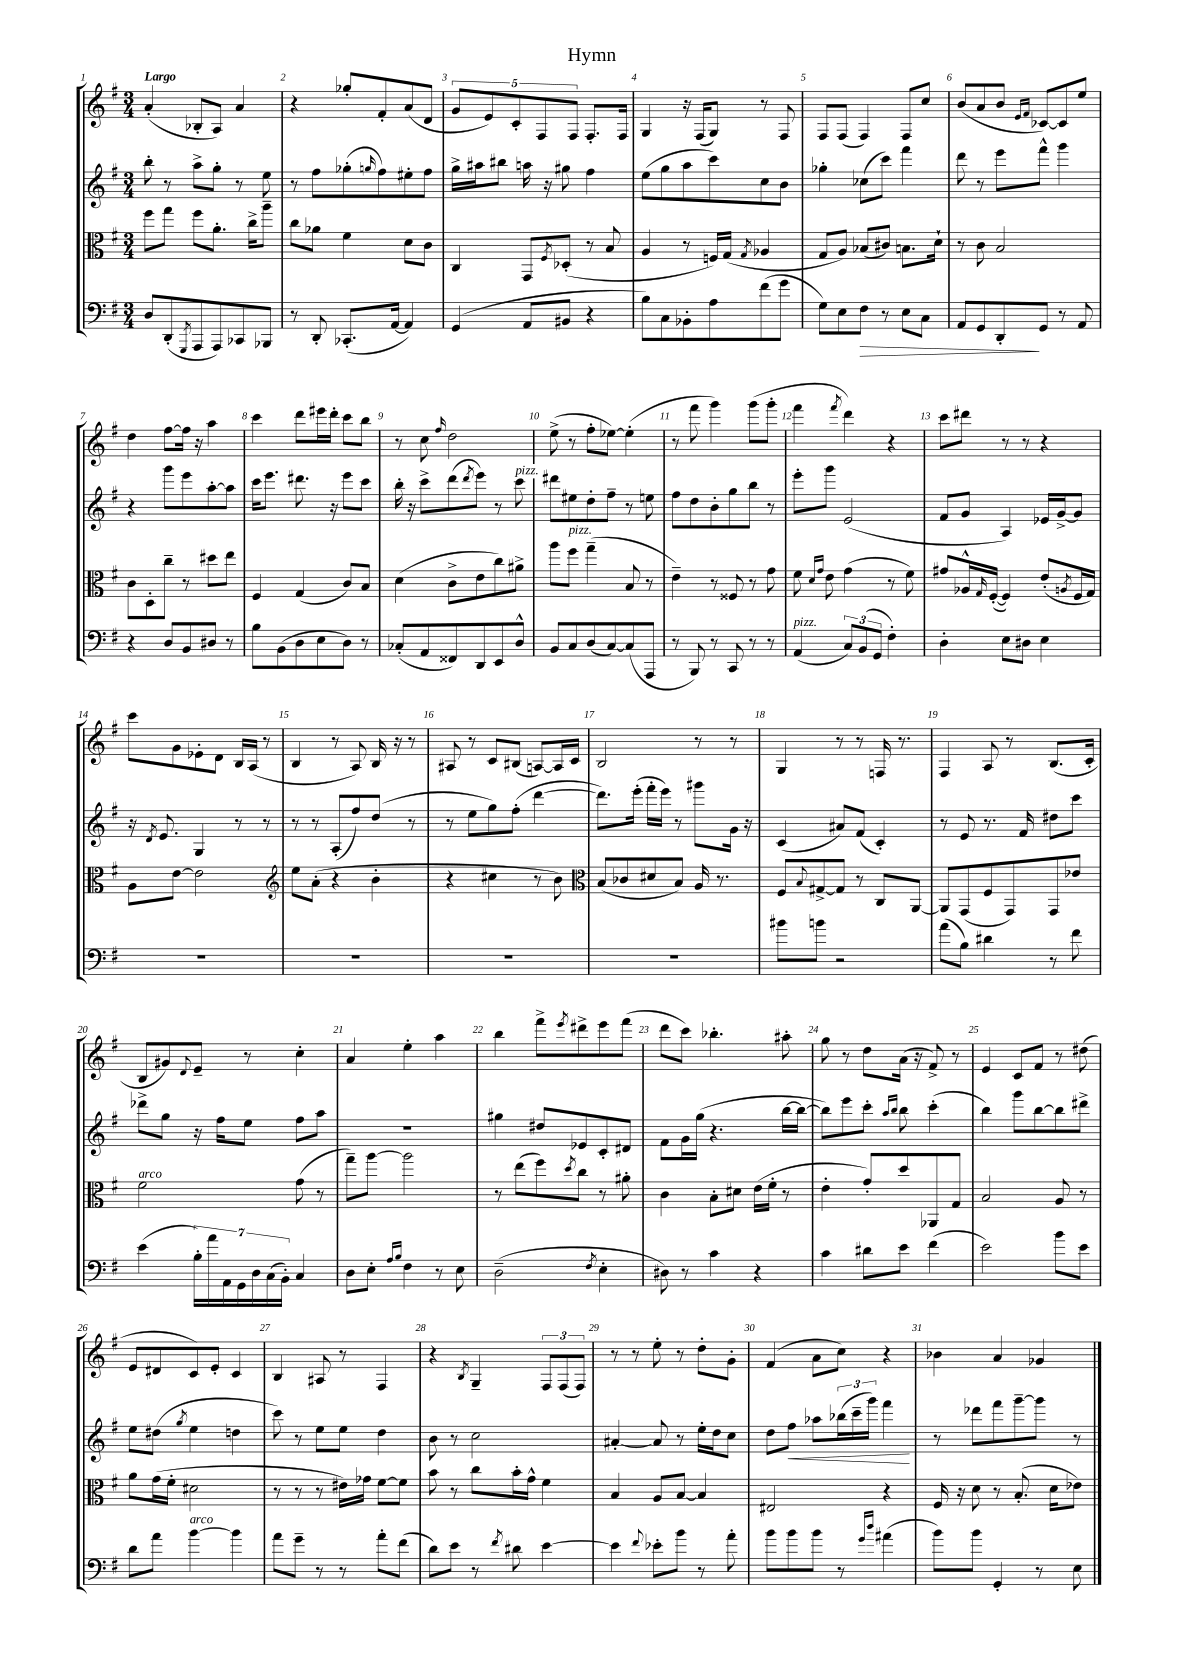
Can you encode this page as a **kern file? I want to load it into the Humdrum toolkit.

**kern	**kern	**kern	**kern
*staff4	*staff3	*staff2	*staff1
*clefF4	*clefC3	*clefG2	*clefG2
*k[f#]	*k[f#]	*k[f#]	*k[f#]
*M3/4	*M3/4	*M3/4	*M3/4
8D/L	8ff#\L	8bb'\	(4a'/
(8DD'/	8gg\J	8r	.
8qGGG/	.	.	.
8AAA/	8ff#\L	8aa^\L	8B-'/L
8AAA/)	8.a'\J	8gg'\J	8A/J)
8CC-/	.	8r	4a/
.	16cc^\LK	.	.
8BBB-/J	8aa~\J	8ee\	.
=	=	=	=
8r	8cc\L	8r	4r
8DD'/	8a-\J	8ff#\L	.
(8.CC-'/L	4f#\	(8gg-'\	8gg-'/L
.	.	16qqgg/	.
.	.	8ff#\)	8f#'/
[16AA/Jk	.	.	.
4AA/])	8d\L	8ee#'\	(8a/
.	8c\J	8ff#\J	8d/J
=	=	=	=
(4GG/	4C/	16gg^\LL	10g/L
.	.	16aa#\J	.
.	.	.	10e/)
.	.	8bb#\J	.
.	.	.	10c'/
8AA/L	8GG/L	16aa\	.
.	.	.	10F#/
.	.	16r	.
.	8qF#/	.	.
8BB#/J	(8D-'/J	8gg#\	.
.	.	.	10F#/J
4r	8r	4ff#\	8.F#'/L
.	8B/	.	.
.	.	.	16F#/Jk
=	=	=	=
8B\L)	4A/	(8ee\L	4G/
8C\	.	8gg\	.
8BB-'\	8r	8aa\	16r
.	.	.	(16F#/LK
8A\	16F/LL)	8ccc\)	8G/J)
.	(16G/JJ	.	.
.	8qG/	.	.
(8f#\	4A-/	8cc\	8r
8g\J	.	8b\J	8F#/
=	=	=	=
8G\L)	8G/L	4gg-'\	8F#/L
8E\	8A/J)	.	(8F#/J
8F#\J	(8B-/L	(8cc-\L	4F#/)
8r	8c#/J)	8ccc\J)	.
8E\L	8.B\L	4fff#\	8F#/L
8C\J	.	.	8cc/J
.	16d`\Jk	.	.
=	=	=	=
8AA/L	8r	8ddd\	(8b/L
8GG/	8c\	8r	8a/
8DD'/	2B/	8eee\L	8b/J
.	.	.	16qqe/LL
.	.	.	16qqf#/JJ
8GG/J	.	8fff#^^\J	[8c-/L)
8r	.	4ggg\	8c-/]
8AA/	.	.	8ee/J
=	=	=	=
4r	8c\L	4r	4dd\
.	8D'\	.	.
8D/L	8cc~\J	8ggg\L	[8ff#\L
8BB/	8r	8eee\	16ff#\]Jk
.	.	.	16r
8D#/J	8dd#\L	[8aa'\	4aa\
8r	8ee\J	8aa\]J	.
=	=	=	=
8B\L	4F#/	16ccc\LK	4ccc\
.	.	8.eee\J	.
(8BB\	.	.	.
8D\	(4G/	8.ddd#\	8ddd\L
8E\	.	.	16eee#\L
.	.	16r	16ddd'\JJ
8D\J)	8c/L)	8eee\L	8ccc\L
8r	8B/J	8ccc\J	8bb\J
=	=	=	=
(8C-'/L	(4d\	16bb'\	8r
.	.	16r	.
8AA/	.	8ccc^\L	8cc\
.	.	.	16qqff#/
8FF##/)	8c^\L	(8ddd\	2dd\
.	.	8qddd/	.
8DD/	8e\	8eee\J)	.
8EE/	8cc\)	8r	.
8D^^/J	8a#^\J	8ccc\	.
=	=	=	=
8BB/L	8aa\L	8ddd#\L	(8ee^\
8C/	8ff#\J	8ee#\	8r
(8D/	(4gg~\	8dd'\	8ff#'\L
[8C/)	.	8ff#~\J	[8ee-\J)
(8C/]	8B/	8r	(4ee-'\]
8AAA/J	8r	8ee\	.
=	=	=	=
8r	4e~\)	8ff#\L	8r
8BBB/)	.	8dd\	8fff#\
8r	8r	8b'\	4ggg\)
8CC/	8F##/	8gg\	.
8r	8r	8bb\J	(8ggg\L
8r	8g\	8r	8ggg'\J
=	=	=	=
(4AA/	8f#\	8eee'\L	4fff#\
.	16qqd/LL	.	.
.	16qqg/JJ	.	.
.	8e\	8ggg\J	.
.	.	.	8qfff#/
12C/L)	(4g\	(2e/	4ddd\)
(12BB/	.	.	.
12GG/J	.	.	.
4F#'\)	8r	.	4r
.	8f#\)	.	.
=	=	=	=
4D'\	8g#/L	8f#/L	8ccc\L
.	16A-^^/L	8g/J	8ddd#\J
.	16qqG/	.	.
.	([16F#'/JJ	.	.
8E\L	4F#/])	4A/)	8r
8D#\J	.	.	8r
4E\	(8e'/L	16e-/LL	4r
.	.	[16g^/J	.
.	8qA/	.	.
.	16F#/L	8g/]J	.
.	16G/JJ)	.	.
=	=	=	=
2.r	8A\L	16r	8ccc\L
.	.	8qd/	.
.	.	8.e/	.
.	[8e\J	.	8g\
.	2e\]	4G/	8e-'\
.	.	.	8d\J
.	.	8r	16B/LL
.	.	.	(16A/JJ
.	.	8r	8r
=	=	=	=
*	*clefG2	*	*
2.r	8ee\L	8r	4B/
.	(8a'\J	8r	.
.	4r	(8A'/L	8r
.	.	8ff#/)	8A/)
.	4b'\	(8dd/J	16B/
.	.	.	16r
.	.	8r	8r
=	=	=	=
2.r	4r	8r	8A#/
.	.	8ee\L	8r
.	4cc#\	8gg\)	8c/L
.	.	(8ff#'\J	(8B#/J
.	8r	[4ddd\	[8A/L)
.	8b\)	.	16A/]L
.	.	.	16c/JJ
=	=	=	=
*	*clefC3	*	*
2.r	(8B/L	8.ddd\]L)	2B/
.	8c-/	.	.
.	.	(16eee'\Jk	.
.	8d#/	16fff#'\LL	.
.	.	16eee\JJ)	.
.	8B/J)	8r	.
.	16A/	8ggg#\L	8r
.	8.r	.	.
.	.	16g\Jk	8r
.	.	16r	.
=	=	=	=
8b#\L	8F#/L	(4c/	4G/
.	8qqB/	.	.
8b\J	[8G#^/	.	.
2r	8G#/]J	8a#/L)	8r
.	8r	(8f#/J	8r
.	8C/L	4c'/)	16F/
.	.	.	8.r
.	[8AA/J	.	.
=	=	=	=
(8a\L	8AA/]L	8r	4F#/
8B\J)	(8GG/	8e/	.
4d#\	8F#/	8.r	8A/
.	8GG/)	.	8r
.	.	16f#/	.
8r	8GG/	8dd#\L	(8.B/L
8f#\	8e-/J	8ccc\J	.
.	.	.	16c'/Jk
=	=	=	=
(4e\	2f#\	8ddd-^\L	8B/L
.	.	8gg\J	8g#/)
.	.	.	8qqd/
28B'\LL)	.	16r	8e~/J
28a\	.	.	.
.	.	16ff#\LK	.
28AA\	.	.	.
28GG\	.	.	.
.	.	8ee\J	8r
28D\	.	.	.
(28C\	.	.	.
28BB'\JJ)	.	.	.
4C/	(8g\	8ff#\L	4cc'\
.	8r	8aa\J	.
=	=	=	=
8D\L	8gg~\L)	2.r	4a/
8E'\J	[8aa\J	.	.
16qqA/LL	.	.	.
16qqB/JJ	.	.	.
4F#\	2aa\]	.	4ee'\
8r	.	.	4aa\
8E\	.	.	.
=	=	=	=
(2D~\	8r	4gg#\	4bb\
.	(8ee\L	.	.
.	8ff#\)	8dd#/L	8fff#^\L
.	8qdd/	.	8qeee/
.	8cc\J	8e-/	8ddd#^\
8qF#/	.	.	.
4E'\	8r	8c'/	8eee\
.	8a#'\	8d#/J	(8fff#\J
=	=	=	=
8D#\)	4c\	8f#\L	8ddd\L
8r	.	16g\L	8ccc\J)
.	.	(16gg\JJ	.
4c\	8B'\L	4.r	4.bb-'\
.	8d#\J	.	.
4r	(16e\LL	.	.
.	16f#'\JJ	.	.
.	8r	[16bb\LL	8aa#'\
.	.	16bb\_JJ	.
=	=	=	=
4c\	4e'\	8bb\]L)	8gg\
.	.	8eee\	8r
8d#\L	8g'/L)	8ccc'\J	8dd\L
.	.	16qqaa/LL	.
.	.	16qqbb/JJ	.
8e\J	8dd/	8bb\	(16a\Jk
.	.	.	16r
(4f#\	8AA-/	(4ccc'\	8f#^/)
.	8G/J	.	8r
=	=	=	=
2e\)	2B/	4bb\)	4e/
.	.	8ggg\L	8c/L
.	.	[8bb\	8f#/J
8b\L	8A/	8bb\]	8r
8e\J	8r	8ddd#^\J	(8dd#\
=	=	=	=
8d\L	8a\L	8ee\L	8e/L
8a\J	(16g\L	(8dd#\J	8d#/
.	16f#'\JJ	.	.
.	.	8qgg/	.
[4b\	2d#\	4ee\	8c/)
.	.	.	8e'/J
4b\]	.	4dd\	4c/
=	=	=	=
8a\L	8r	8ccc\)	4B/
8g~\J	8r	8r	.
8r	8r	8ee\L	8A#/
8r	16e#\LL)	8ee\J	8r
.	16g-\JJ	.	.
8a'\L	[8f#\L	4dd\	4F#/
(8f#\J	8f#\]J	.	.
=	=	=	=
8d\L)	8b\	8b\	4r
8e\J	8r	8r	.
.	.	.	8qB/
8r	8cc\L	2cc\	4G~/
8qf#/	.	.	.
8d#\	16b'\L	.	.
.	16g^^\JJ	.	.
[4e\	4f#\	.	12F#/L
.	.	.	(12F#/
.	.	.	12F#/J)
=	=	=	=
4e\]	4B/	[4a#'/	8r
.	.	.	8r
8qqf#/	.	.	.
8e-'\L	8A/L	8a#/]	8ee'\
8b\J	[8B/J	8r	8r
8r	4B/]	16ee'\LL	8dd'\L
.	.	16dd\J	.
8a'\	.	8cc\J	8g'\J
=	=	=	=
8b\L	2E#/	8dd\L	(4f#/
8b\	.	8ff#\J	.
8b\J	.	8aa-\L	8a\L
8r	.	(24bb-\L	8cc\J)
.	.	24ccc~\	.
.	.	24ggg\JJ)	.
16qqg/LL	.	.	.
16qqdd/JJ	.	.	.
(4a#\	4r	4fff#\	4r
=	=	=	=
8b\L)	16F#/	8r	4b-\
.	16r	.	.
8b\J	8d\	8ddd-\L	.
4GG'/	8r	8fff#\	4a/
.	(8.B'/	[8ggg~\	.
8r	.	8ggg\]J	4g-/
.	16d\LK	.	.
8E\	8e-\J)	8r	.
==	==	==	==
*-	*-	*-	*-
